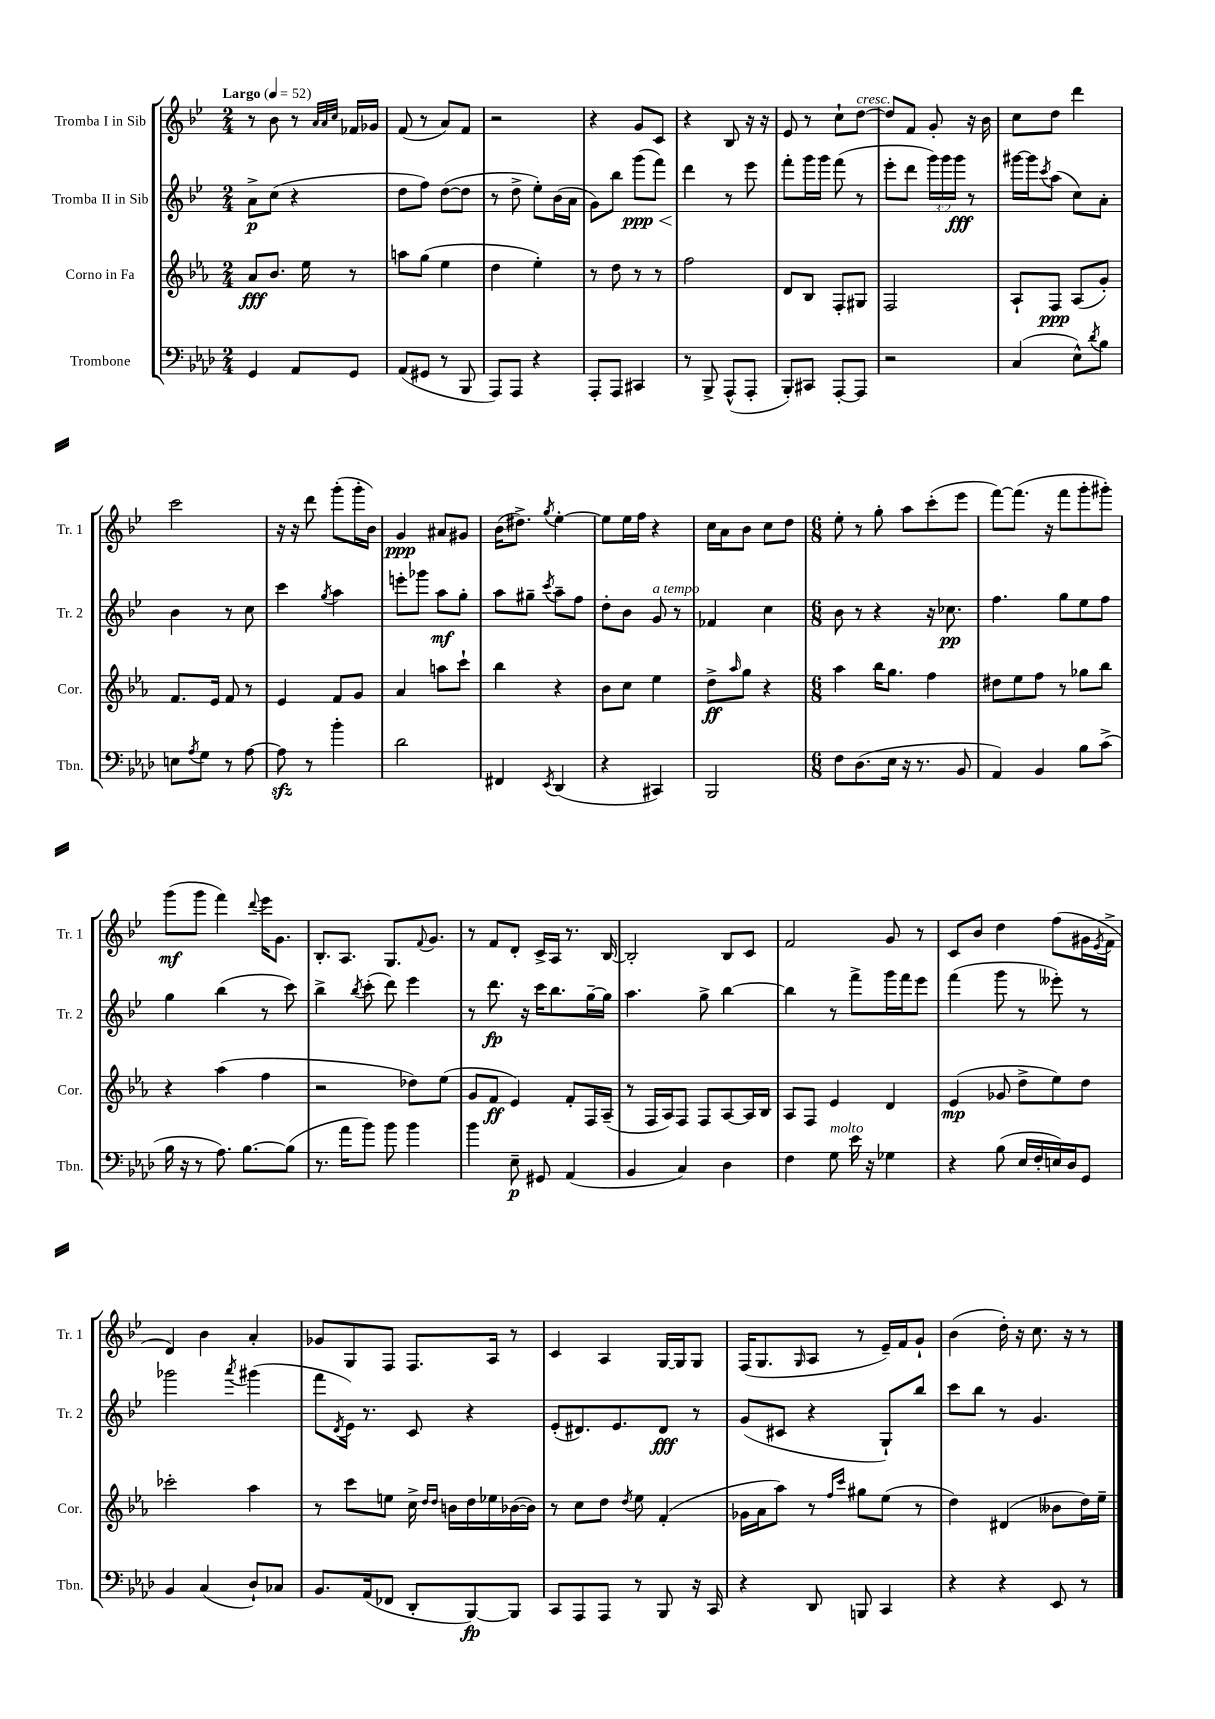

**kern	**kern	**kern	**kern
*staff4	*staff3	*staff2	*staff1
*clefF4	*clefG2	*clefG2	*clefG2
*k[b-e-a-d-]	*k[b-e-a-]	*k[b-e-]	*k[b-e-]
*M2/4	*M2/4	*M2/4	*M2/4
*MM52	*MM52	*MM52	*MM52
4GG	8a-	8a^	8r
.	8.b-	(8cc	8b-
8AA-	.	4r	8r
.	16ee-	.	.
.	.	.	32qqa
.	.	.	32qqa
.	.	.	32qqcc
8GG	8r	.	16f-
.	.	.	16g-
=	=	=	=
(8AA-	8aa	8dd	(8f
8GG#	(8gg	8ff)	8r
8r	4ee-	([8dd	8a)
8BBB-	.	8dd]	8f
=	=	=	=
8AAA-)	4dd	8r	2r
8AAA-	.	8dd^	.
4r	4ee-')	8ee-')	.
.	.	(16b-	.
.	.	16a	.
=	=	=	=
8AAA-'	8r	8g)	4r
8AAA-	8dd	8bb-	.
4CC#	8r	(8ggg	8g
.	8r	8fff)	8c
=	=	=	=
8r	2ff	4ddd	4r
8BBB-^	.	.	.
(8AAA-^^	.	8r	8B-
8AAA-'	.	8eee-	16r
.	.	.	16r
=	=	=	=
8BBB-')	8d	8fff'	8e-
8CC#	8B-	16ggg	8r
.	.	16ggg	.
[8AAA-'	8F'	(8fff	8cc`
8AAA-]	8G#	8r	[8dd
=	=	=	=
2r	2F	8eee-'	8dd]
.	.	8ddd	8f
.	.	24ggg)	8g'
.	.	24ggg	.
.	.	24ggg	.
.	.	8r	16r
.	.	.	16b-
=	=	=	=
(4C	8A-`	[16ggg#	8cc
.	.	16ggg#]	.
.	.	8qccc	.
.	8F	(8aa	8dd
8E-^^)	(8A-	8cc)	4ddd
8qd-	.	.	.
8B-	8g')	8a'	.
=	=	=	=
8E	8.f	4b-	2ccc
8qA-	.	.	.
8G	.	.	.
.	16e-	.	.
8r	8f	8r	.
[8A-	8r	8cc	.
=	=	=	=
8A-]	4e-	4ccc	16r
.	.	.	16r
8r	.	.	8ddd
.	.	8qgg	.
4b-'	8f	4aa	(8ggg'
.	8g	.	16ggg'
.	.	.	16b-)
=	=	=	=
2d-	4a-	8eee'	4g
.	.	8ggg-	.
.	8aa	8aa	8a#
.	8ccc`	8gg'	8g#
=	=	=	=
4FF#	4bb-	8aa	(16b-
.	.	.	8.dd#^)
.	.	8gg#~	.
8qEE-	.	8qccc	8qgg
(4DD-	4r	8aa~	[4ee-'
.	.	8ff	.
=	=	=	=
4r	8b-	8dd'	8ee-]
.	8cc	8b-	16ee-
.	.	.	16ff
4CC#)	4ee-	8g	4r
.	.	8r	.
=	=	=	=
2BBB-	8dd^	4f-	16cc
.	.	.	16a
.	16qqaa-	.	.
.	8gg	.	8b-
.	4r	4cc	8cc
.	.	.	8dd
=	=	=	=
*M6/8	*M6/8	*M6/8	*M6/8
8F	4aa-	8b-	8ee-'
(8.D-	.	8r	8r
.	16bb-	4r	8gg'
16E-	8.gg	.	.
16r	.	.	8aa
8.r	.	.	.
.	4ff	16r	(8ccc'
.	.	8.cc-	.
8BB-	.	.	8eee-
=	=	=	=
4AA-)	8dd#	4.ff	[8fff)
.	8ee-	.	(8.fff]
4BB-	8ff	.	.
.	.	.	16r
.	8r	8gg	8fff
8B-	8gg-	8ee-	8ggg'
(8c^	8bb-	8ff	8ggg#')
=	=	=	=
16B-	4r	4gg	(8ggg
16r	.	.	.
8r	.	.	8ggg
8.A-)	(4aa-	(4bb-	4fff)
[8.B-	.	.	.
.	.	.	8qqddd
.	4ff	8r	16eee-
.	.	.	8.g
(8B-]	.	8ccc)	.
=	=	=	=
8.r	2r	4bb-^	8.B-'
16a-	.	.	8.A
.	.	8qbb-	.
8b-)	.	(8ccc'	.
8b-	.	8ddd)	8.G
4b-	8dd-)	4eee-	.
.	.	.	8qqf
.	.	.	8.g
.	(8ee-	.	.
=	=	=	=
4b-	8g	8r	8r
.	8f	8.ddd	8f
8E-~	4e-)	.	8d'
.	.	16r	.
8GG#	.	16ccc	16c^
.	.	8.bb-	16A
(4AA-	8f'	.	8.r
.	16F	[16gg~	.
.	(16A-~	16gg]	[16B-
=	=	=	=
4BB-	8r	4.aa	2B-']
.	16F	.	.
.	16A-)	.	.
4C)	8F	.	.
.	8F	8gg^	.
4D-	[8A-	[4bb-	8B-
.	16A-]	.	8c
.	16B-	.	.
=	=	=	=
4F	8A-	4bb-]	2f
.	8F	.	.
8G	4e-	8r	.
16e-	.	8fff^	.
16r	.	.	.
4G-	4d	16ggg	8g
.	.	16fff	.
.	.	8eee-	8r
=	=	=	=
4r	(4e-	(4fff	8c
.	.	.	8b-
(8B-	8g-	8ggg	4dd
16E-	8dd^	8r	.
16F'	.	.	.
16E)	8ee-)	8eee--')	(8ff
16D-	.	.	.
8GG	8dd	8r	16g#
.	.	.	8qe-
.	.	.	16f^
=	=	=	=
4BB-	2ccc-'	2ggg-	4d)
(4C	.	.	4b-
.	.	8qaaa	.
8D-`)	4aa-	(4ggg#	4a'
8C-	.	.	.
=	=	=	=
8.BB-	8r	8fff	8g-
.	.	8qd	.
.	8ccc	16e-)	8G
(16AA-	.	8.r	.
8FF-	8ee	.	8F
8DD-'	16cc^	8c	8.F
.	16qqdd	.	.
.	16qqdd	.	.
.	16b	.	.
[8BBB-)	16dd	4r	.
.	16ee-	.	16A
8BBB-]	([16b-	.	8r
.	16b-])	.	.
=	=	=	=
8CC	8r	(8e-'	4c
8AAA-	8cc	8.d#)	.
8AAA-	8dd	.	4A
.	.	8.e-	.
.	8qdd	.	.
8r	8ee-	.	.
8BBB-	(4f'	8d#	[16G
.	.	.	16G]
16r	.	8r	8G
16CC	.	.	.
=	=	=	=
4r	16g-	(8g	(16F
.	16a-	.	8.G
.	8aa-)	8c#	.
.	.	.	16qqG
8DD-	8r	4r	8A
.	16qqff	.	.
.	16qqccc	.	.
8BBB	8gg#	.	8r
4CC	(8ee-	8G`)	16e-~)
.	.	.	16f
.	8r	8bb-	8g`
=	=	=	=
4r	4dd)	8ccc	(4b-
.	.	8bb-	.
4r	(4d#	8r	16dd')
.	.	.	16r
.	.	4.g	8.cc
8EE-	8b--	.	.
.	.	.	16r
8r	16dd)	.	8r
.	16ee-~	.	.
==	==	==	==
*-	*-	*-	*-
